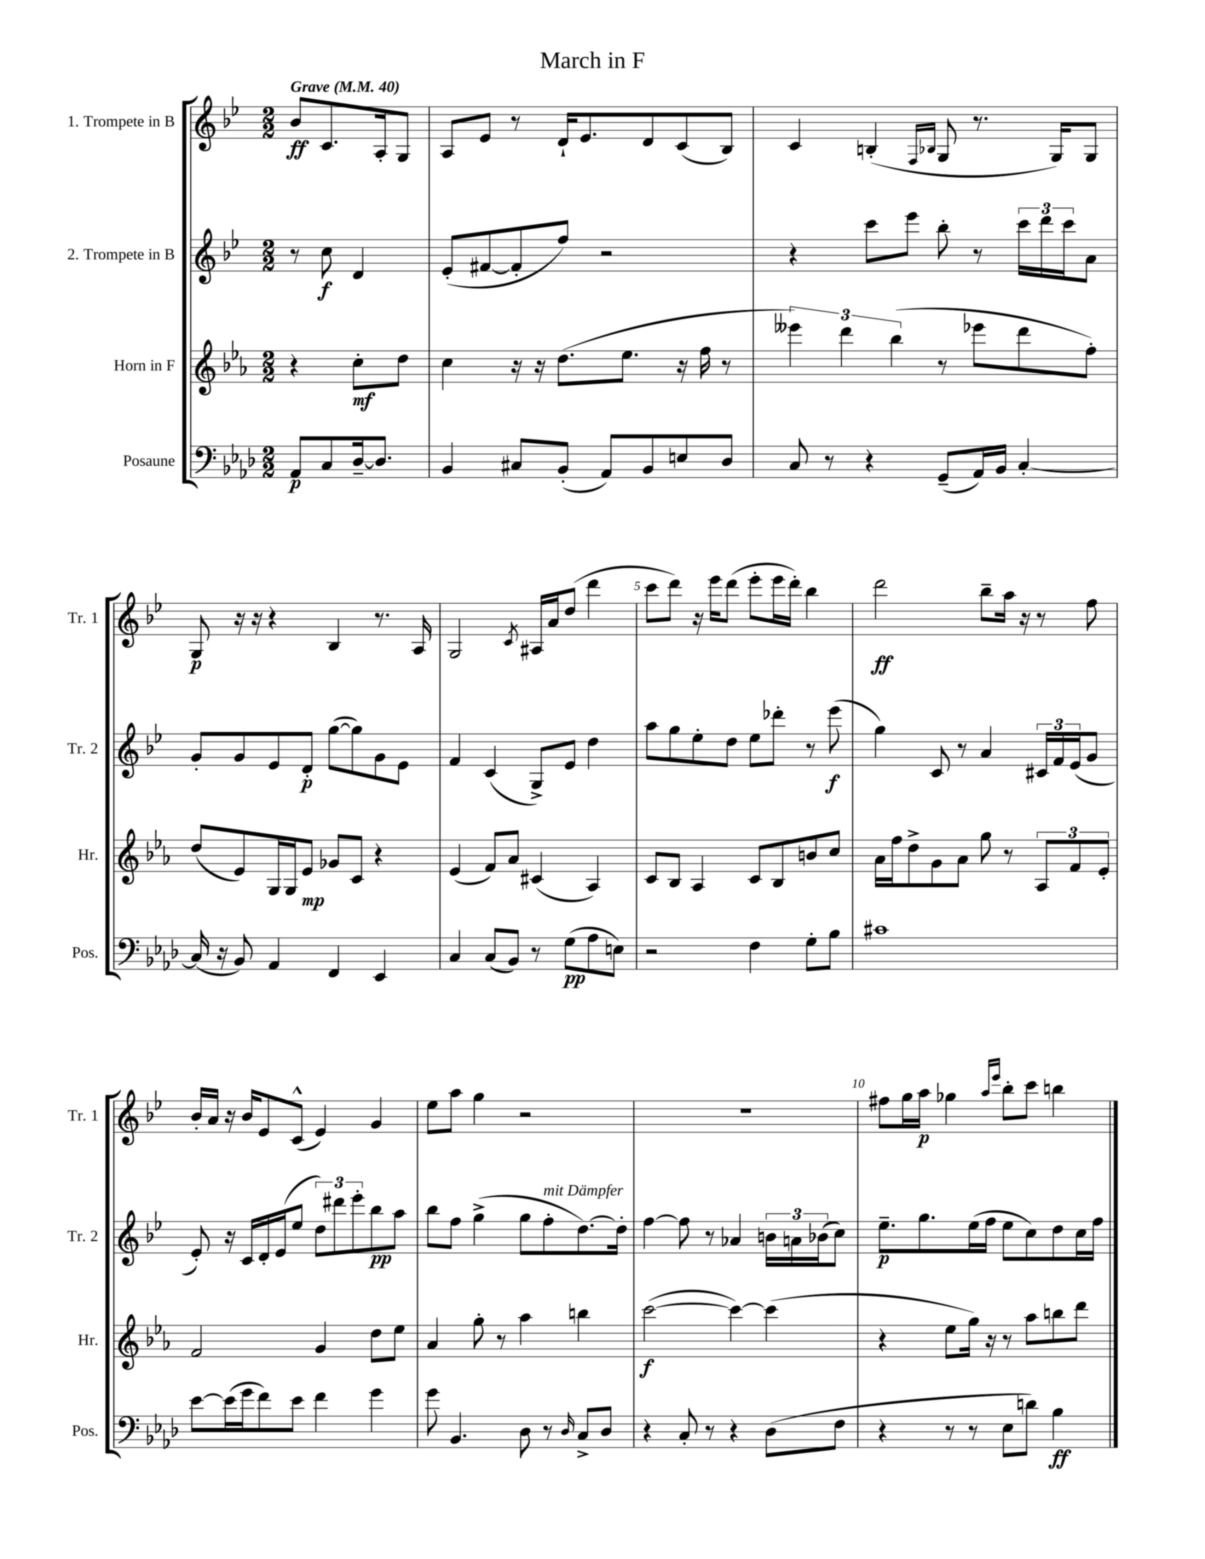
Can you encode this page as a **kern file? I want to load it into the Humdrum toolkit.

**kern	**dynam	**kern	**dynam	**kern	**dynam	**kern	**dynam
*part4	*part4	*part3	*part3	*part2	*part2	*part1	*part1
*staff4	*staff4	*staff3	*staff3	*staff2	*staff2	*staff1	*staff1
*I"Posaune	*	*I"Horn in F	*	*I"2. Trompete in B	*	*I"1. Trompete in B	*
*I'Pos.	*	*I'Hr.	*	*I'Tr. 2	*	*I'Tr. 1	*
*clefF4	*	*clefG2	*	*clefG2	*	*clefG2	*
*k[b-e-a-d-]	*	*k[b-e-a-]	*	*k[b-e-]	*	*k[b-e-]	*
*M2/2	*	*M2/2	*	*M2/2	*	*M2/2	*
*MM40	*	*MM40	*	*MM40	*	*MM40	*
=	=	=	=	=	=	=	=
!	!	!	!	!	!	!LO:TX:a:B:t=Grave	!
8AA-/L	p	4r	.	8r	.	8b-/L	ff
8C/	.	.	.	8cc\	f	8.c/	.
[16D-~/k	.	8cc'\L	mf	4d/	.	.	.
8.D-/J]	.	.	.	.	.	16A'/k	.
.	.	8dd\J	.	.	.	8G/J	.
=1	=1	=1	=1	=1	=1	=1	=1
4BB-/	.	4cc\	.	(8e-'/L	.	8A/L	.
.	.	.	.	[8f#X/	.	8e-/J	.
8C#X/L	.	16r	.	8f#'/]	.	8r	.
.	.	16r	.	.	.	.	.
(8BB-'/J	.	(8.dd\L	.	8ff/J)	.	16d`/KL	.
.	.	.	.	.	.	8.e-/	.
8AA-/L)	.	.	.	2r	.	.	.
.	.	8.ee-\J	.	.	.	.	.
8BB-/	.	.	.	.	.	8d/	.
8En/	.	16r	.	.	.	(8c/	.
.	.	16ff\	.	.	.	.	.
8D-/J	.	8r	.	.	.	8B-/J)	.
=2	=2	=2	=2	=2	=2	=2	=2
8C/	.	6eee--X\)	.	4r	.	4c/	.
8r	.	.	.	.	.	.	.
.	.	6ddd\	.	.	.	.	.
4r	.	.	.	8ccc\L	.	(4Bn'/	.
.	.	(6bb-\	.	.	.	.	.
.	.	.	.	8eee-\J	.	.	.
.	.	.	.	.	.	16qqF/LL	.
.	.	.	.	.	.	16qqB-X/JJ	.
(8GG~/L	.	8r	.	8bb-'\	.	8G/	.
16AA-/L)	.	8eee-X\L	.	8r	.	8.r	.
16BB-/JJ	.	.	.	.	.	.	.
[4C'/	.	8ddd\	.	24ccc\LL	.	.	.
.	.	.	.	24ddd\	.	.	.
.	.	.	.	.	.	16G/KL)	.
.	.	.	.	24ccc\J	.	.	.
.	.	8ff'\J)	.	8a\J	.	8G/J	.
!!LO:LB:g=z
=3	=3	=3	=3	=3	=3	=3	=3
(16C/]	.	(8dd/L	.	8g'/L	.	8G/	p
16r	.	.	.	.	.	.	.
8BB-/)	.	8e-/)	.	8g/	.	16r	.
.	.	.	.	.	.	16r	.
4AA-/	.	16G/L	.	8e-/	.	4r	.
.	.	16G/J	.	.	.	.	.
.	.	8e-/J	mp	8d'/J	p	.	.
4FF/	.	8g-X/L	.	([8gg\L	.	4B-/	.
.	.	8c/J	.	8gg\])	.	.	.
4EE-/	.	4r	.	8g\	.	8.r	.
.	.	.	.	8e-\J	.	.	.
.	.	.	.	.	.	16A/	.
=4	=4	=4	=4	=4	=4	=4	=4
4C/	.	(4e-/	.	4f/	.	2G/	.
(8C/L	.	8f/L)	.	(4c/	.	.	.
8BB-/J)	.	8a-/J	.	.	.	.	.
.	.	.	.	.	.	8qc/	.
8r	.	(4c#X/	.	8G^/L)	.	16A#X/LL	.
.	.	.	.	.	.	16a/J	.
(8G\L	pp	.	.	8e-/J	.	(8dd/J	.
8A-\	.	4A-/)	.	4dd\	.	4ddd\	.
8En\J)	.	.	.	.	.	.	.
=5	=5	=5	=5	=5	=5	=5	=5
2r	.	8c/L	.	8aa\L	.	8ccc\L	.
.	.	8B-/J	.	8gg\	.	8ddd\J)	.
.	.	4A-/	.	8ee-'\	.	16r	.
.	.	.	.	.	.	16eee-\KL	.
.	.	.	.	8dd\J	.	(8ddd\J	.
4F\	.	8c/L	.	8ee-\L	.	8eee-'\L	.
.	.	8B-/	.	8ddd-X'\J	.	16eee-\L	.
.	.	.	.	.	.	16ddd'\JJ)	.
8G'\L	.	8bn/	.	8r	.	4bb-\	.
8B-\J	.	8cc/J	.	(8eee-\	f	.	.
=6	=6	=6	=6	=6	=6	=6	=6
1c#X	.	16a-\LL	.	4gg\)	.	2ddd\	ff
.	.	16ff\J	.	.	.	.	.
.	.	8dd^\	.	.	.	.	.
.	.	8g\	.	8c/	.	.	.
.	.	8a-\J	.	8r	.	.	.
.	.	8gg\	.	4a/	.	8bb-~\L	.
.	.	8r	.	.	.	16aa\Jk	.
.	.	.	.	.	.	16r	.
.	.	12A-/L	.	24c#X/LL	.	8r	.
.	.	.	.	24f/	.	.	.
.	.	12f/	.	(24e-/J	.	.	.
.	.	.	.	8g/J	.	8ff\	.
.	.	12e-'/J	.	.	.	.	.
!!LO:LB:g=z
=7	=7	=7	=7	=7	=7	=7	=7
[8e-\L	.	2f/	.	8e-'/)	.	16b-'/LL	.
.	.	.	.	.	.	16a/JJ	.
(16e-\L]	.	.	.	16r	.	16r	.
16g\J	.	.	.	16c/LL	.	16b-/KL	.
8f\)	.	.	.	16d'/	.	8e-/	.
.	.	.	.	(16e-/J	.	.	.
8e-\J	.	.	.	8ee-/J	.	(8c^^/J	.
4f\	.	4g/	.	12dd\L)	.	4e-/)	.
.	.	.	.	12ddd#X\	.	.	.
.	.	.	.	12eee-'\	.	.	.
4g\	.	8dd\L	.	8bb-\	pp	4g/	.
.	.	8ee-\J	.	8aa\J	.	.	.
=8	=8	=8	=8	=8	=8	=8	=8
8g\	.	4a-/	.	8bb-\L	.	8ee-\L	.
4.BB-/	.	.	.	8ff\J	.	8aa\J	.
.	.	8gg'\	.	(4gg^\	.	4gg\	.
.	.	8r	.	.	.	.	.
8D-\	.	4aa-\	.	8gg\L	.	2r	.
!	!	!	!	!LO:TX:a:i:t=mit Dämpfer	!	!	!
8r	.	.	.	8ff'\	.	.	.
16qqD-/	.	.	.	.	.	.	.
8C^/L	.	4bbn\	.	[8.dd\)	.	.	.
8D-/J	.	.	.	.	.	.	.
.	.	.	.	16dd'\Jk]	.	.	.
=9	=9	=9	=9	=9	=9	=9	=9
4r	.	([2ccc\	f	[4ff\	.	1r	.
8C'/	.	.	.	8ff\]	.	.	.
8r	.	.	.	8r	.	.	.
4r	.	4ccc\_)	.	4a-X/	.	.	.
(8D-\L	.	(4ccc\]	.	24bn\LL	.	.	.
.	.	.	.	24an\	.	.	.
.	.	.	.	(24b-X\J	.	.	.
8F\J	.	.	.	8cc\J)	.	.	.
=10	=10	=10	=10	=10	=10	=10	=10
4r	.	4r	.	8.ee-~\L	p	8ff#X\L	.
.	.	.	.	.	.	16gg\L	.
.	.	.	.	8.gg\	.	16aa\JJ	p
8r	.	8ee-\L	.	.	.	4gg-X\	.
8r	.	16gg\Jk)	.	(16ee-\L	.	.	.
.	.	16r	.	16ff\JJ	.	.	.
.	.	.	.	.	.	16qqaa/LL	.
.	.	.	.	.	.	16qqeee-/JJ	.
8E-\L	.	8r	.	8ee-\L	.	8bb-'\L	.
8dn\J)	.	8aa-\L	.	8cc\)	.	8ccc\J	.
4B-\	ff	8bbn\	.	8dd\	.	4bbn\	.
.	.	8ddd\J	.	16cc\L	.	.	.
.	.	.	.	16ff\JJ	.	.	.
==	==	==	==	==	==	==	==
*-	*-	*-	*-	*-	*-	*-	*-
